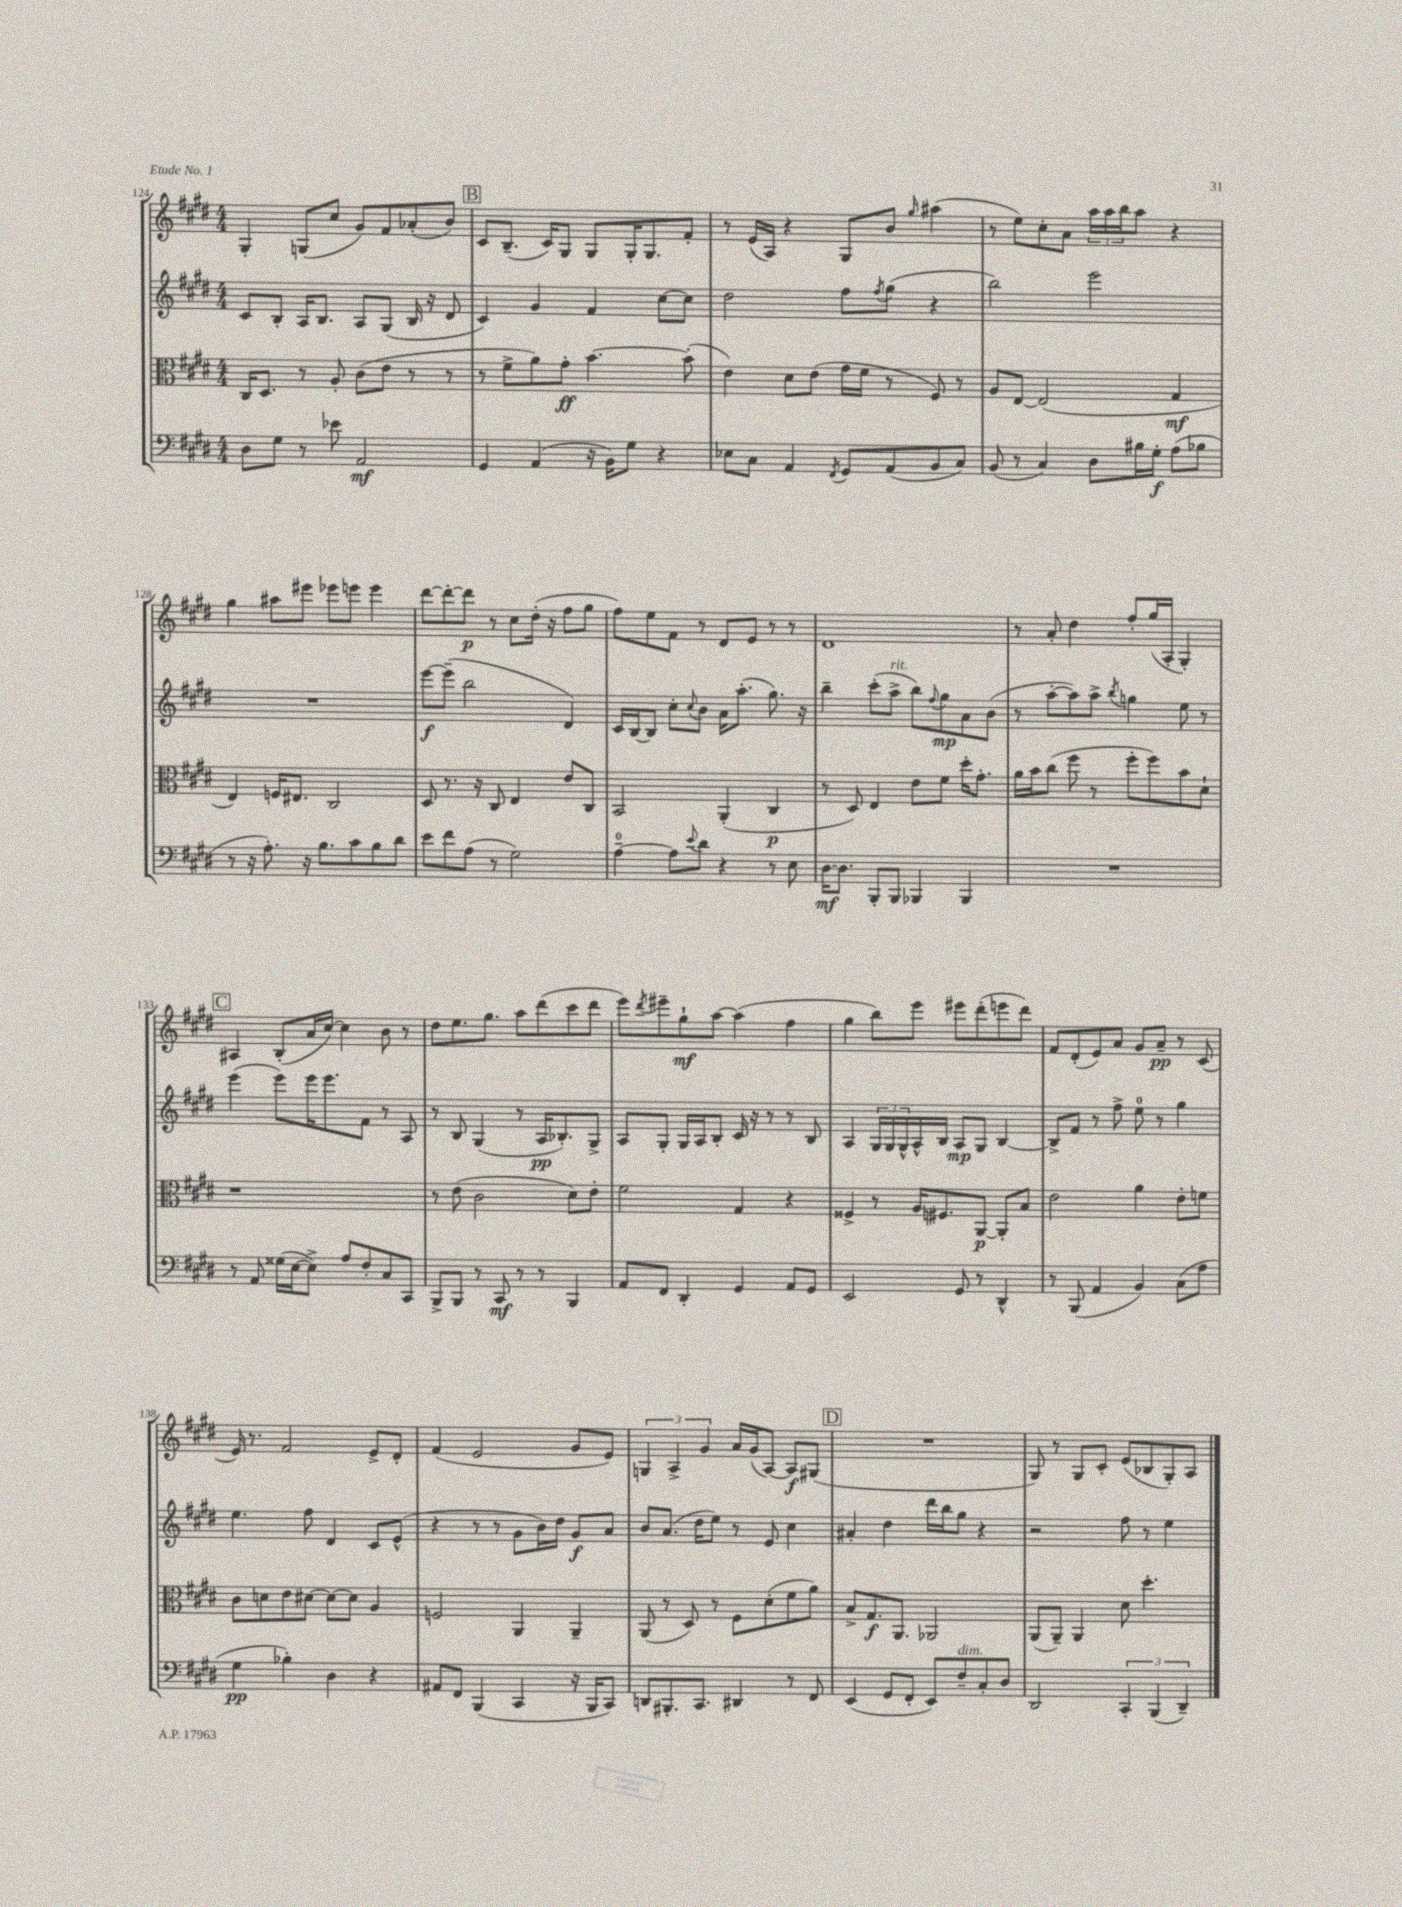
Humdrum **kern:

**kern	**dynam	**kern	**dynam	**kern	**dynam	**kern	**dynam
*part4	*part4	*part3	*part3	*part2	*part2	*part1	*part1
*staff4	*staff4	*staff3	*staff3	*staff2	*staff2	*staff1	*staff1
*clefF4	*	*clefC3	*	*clefG2	*	*clefG2	*
*k[f#c#g#d#]	*	*k[f#c#g#d#]	*	*k[f#c#g#d#]	*	*k[f#c#g#d#]	*
*M4/4	*	*M4/4	*	*M4/4	*	*M4/4	*
=124	=124	=124	=124	=124	=124	=124	=124
8D#\L	.	16C#/KL	.	8c#/L	.	4G#'/	.
.	.	8.D#/J	.	.	.	.	.
8G#\J	.	.	.	8B'/J	.	.	.
8r	.	8r	.	16A/KL	.	(8Gn/L	.
.	.	.	.	8.B/J	.	.	.
8e-X\	.	8A'/	.	.	.	8cc#/J	.
2AA/	mf	(8c#\L	.	8A/L	.	8g#/L)	.
.	.	8e\J	.	(8G#/J	.	8f#/	.
.	.	8r	.	16B/	.	(8a-X'/	.
.	.	.	.	16r	.	.	.
.	.	8r	.	8d#/	.	8b/J)	.
!!LO:REH:place=s1:t=B
=125	=125	=125	=125	=125	=125	=125	=125
4GG#/	.	8r	.	4c#/)	.	8c#/L	.
.	.	8f#^\L	.	.	.	(8.B~/J	.
(4AA/	.	8a\)	.	4g#/	.	.	.
.	.	.	.	.	.	16c#/KL)	.
.	.	8g#'\J	ff	.	.	8G#/J	.
16r	.	[4.b\	.	4f#/	.	8G#/L	.
16BB\KL)	.	.	.	.	.	.	.
8G#\J	.	.	.	.	.	16G#'/K	.
.	.	.	.	.	.	8.G#/	.
4r	.	.	.	[8cc#\L	.	.	.
.	.	(8b'\]	.	8cc#\J]	.	8f#'/J	.
=126	=126	=126	=126	=126	=126	=126	=126
8E-X\L	.	4e\)	.	2dd#\	.	8r	.
8C#\J	.	.	.	.	.	(16e/LL	.
.	.	.	.	.	.	16A/JJ)	.
4AA/	.	8d#\L	.	.	.	4r	.
.	.	(8e\J	.	.	.	.	.
8qFF#/	.	.	.	.	.	.	.
8GG#/L	.	16g#\LL	.	8ff#\L	.	8G#/L	.
.	.	16f#\JJ	.	.	.	.	.
.	.	.	.	8qff#/	.	.	.
(8AA/	.	8r	.	(8gg#\J	.	8b/J	.
.	.	.	.	.	.	16qqgg#/	.
8BB/	.	8F#/)	.	4r	.	(4aa#X\	.
8C#/J)	.	8r	.	.	.	.	.
=127	=127	=127	=127	=127	=127	=127	=127
(8BB/	.	8A/L	.	2bb\)	.	8r	.
8r	.	[8E/J	.	.	.	8ee\L)	.
4C#/)	.	(2E/]	.	.	.	8cc#'\	.
.	.	.	.	.	.	8a\J	.
8D#\L	.	.	.	2eee\	.	24aa\LL	.
.	.	.	.	.	.	24aa\	.
.	.	.	.	.	.	24bb\J	.
16B#X\L	.	.	.	.	.	8aa\J	.
16G#'\JJ	f	.	.	.	.	.	.
(8A\L	.	4G#/	mf	.	.	4r	.
8B-X\J	.	.	.	.	.	.	.
!!LO:LB:g=z
=128	=128	=128	=128	=128	=128	=128	=128
8r	.	4E/)	.	1r	.	4gg#\	.
16r	.	.	.	.	.	.	.
8.A'\)	.	.	.	.	.	.	.
.	.	16Fn/KL	.	.	.	8aa#X\L	.
.	.	8.E#X/J	.	.	.	.	.
16r	.	.	.	.	.	8eee#X\J	.
8.B\L	.	.	.	.	.	.	.
.	.	2C#/	.	.	.	8eee-X\L	.
8c#\	.	.	.	.	.	8eeen\J	.
8B\	.	.	.	.	.	4eee\	.
8d#\J	.	.	.	.	.	.	.
=129	=129	=129	=129	=129	=129	=129	=129
8e\L	.	8D#/	.	[8eee\L	f	[8ddd#\L	.
8f#\	.	8.r	.	(8eee~\J]	.	8ddd#'\_	.
(8A\J	.	.	.	2bb\	.	8ddd#\J]	p
.	.	16r	.	.	.	.	.
8r	.	8C#/	.	.	.	8r	.
2G#\)	.	4E/	.	.	.	8cc#\L	.
.	.	.	.	.	.	(16dd#'\Jk	.
.	.	.	.	.	.	16r	.
.	.	8e/L	.	4d#/)	.	8ff#\L	.
.	.	8C#/J	.	.	.	8gg#\J	.
=130	=130	=130	=130	=130	=130	=130	=130
[4A~\	.	2BB/	.	16c#/LL	.	8ff#\L)	.
.	.	.	.	[16B/J	.	.	.
.	.	.	.	8B/J]	.	8ee\	.
8A\L]	.	.	.	8cc#'\L	.	8f#\J	.
8qqe/	.	.	.	8qqcc#/	.	.	.
8d#\J	.	.	.	8b\J	.	8r	.
4r	.	(4AA'/	.	16a\KL	.	8d#/L	.
.	.	.	.	(8.aa'\J	.	.	.
.	.	.	.	.	.	8e/J	.
8r	.	4C#/	p	8.gg#\)	.	8r	.
8E\	.	.	.	.	.	8r	.
.	.	.	.	16r	.	.	.
=131	=131	=131	=131	=131	=131	=131	=131
[16D#\KL	mf	8r	.	4bb~\	.	1d#	.
8.D#\J]	.	.	.	.	.	.	.
.	.	8D#/)	.	.	.	.	.
8BBB'/L	.	4E/	.	(8ccc#'\L	.	.	.
!	!	!	!	!LO:TX:a:i:t=rit.	!	!	!
8BBB/J	.	.	.	8aa^\J	.	.	.
4BBB-X/	.	8e\L	.	8bb\L)	.	.	.
.	.	.	.	8qqff#/	.	.	.
.	.	8f#\J	.	8gg#\	mp	.	.
4BBB-/	.	16dd#'\KL	.	8a\	.	.	.
.	.	8.g#'\J	.	.	.	.	.
.	.	.	.	(8b\J	.	.	.
=132	=132	=132	=132	=132	=132	=132	=132
1r	.	16a\LL	.	8r	.	8r	.
.	.	16b\J	.	.	.	.	.
.	.	(8cc#\J	.	[8aa'\L	.	8a'/	.
.	.	8ff#\	.	8aa\])	.	4dd#\	.
.	.	8r	.	8aa^\J	.	.	.
.	.	.	.	8qbb/	.	.	.
.	.	8ff#'\L	.	4ggn\	.	8ff#'/L	.
.	.	8ff#\)	.	.	.	(16gg#/L	.
.	.	.	.	.	.	16A'/JJ	.
.	.	8b\	.	8ee\	.	4G#'/)	.
.	.	8d#`\J	.	8r	.	.	.
!!LO:LB:g=z
!!LO:REH:place=s1:t=C
=133	=133	=133	=133	=133	=133	=133	=133
8r	.	1r	.	(4eee\	.	4A#X/	.
8AA/	.	.	.	.	.	.	.
(16G##X\LL	.	.	.	8eee\L)	.	(8B'/L	.
[16E\J	.	.	.	.	.	.	.
8E^\J])	.	.	.	16eee\K	.	16a/L	.
.	.	.	.	8.eee\	.	[16cc#/JJ)	.
8A/L	.	.	.	.	.	4cc#\]	.
8F#'/	.	.	.	8f#\J	.	.	.
8C#/	.	.	.	8r	.	8b\	.
8CC#/J	.	.	.	8A/	.	8r	.
=134	=134	=134	=134	=134	=134	=134	=134
8BBB^/L	.	8r	.	8r	.	8dd#\L	.
8BBB/J	.	(8e\	.	8B/	.	8.ee\	.
8r	.	2c#\	.	(4G#/	.	.	.
.	.	.	.	.	.	8.gg#\J	.
8CC#/	mf	.	.	.	.	.	.
8r	.	.	.	8r	.	8aa\L	.
8r	.	.	.	16A/KL	pp	(8ddd#\	.
.	.	.	.	8.B-X'/)	.	.	.
4BBB/	.	8d#\L)	.	.	.	8ccc#\	.
.	.	8e'\J	.	8G#^/J	.	8ddd#\J	.
=135	=135	=135	=135	=135	=135	=135	=135
8AA/L	.	2f#\	.	8A/L	.	8eee\L)	.
.	.	.	.	.	.	8qddd#/	.
8FF#/J	.	.	.	8G#'/J	.	8eee#X~\	.
4DD#'/	.	.	.	16G#/LL	.	8gg#`\	mf
.	.	.	.	16A/J	.	.	.
.	.	.	.	8B'/J	.	[8aa\J	.
4GG#/	.	4G#/	.	16c#/	.	(4aa\]	.
.	.	.	.	16r	.	.	.
.	.	.	.	8r	.	.	.
8AA/L	.	4r	.	8r	.	4ff#\	.
8GG#/J	.	.	.	8B/	.	.	.
=136	=136	=136	=136	=136	=136	=136	=136
2EE/	.	4F##X^/	.	4A/	.	4gg#\	.
.	.	8r	.	24G#/LL	.	8bb\L)	.
.	.	.	.	24G#/	.	.	.
.	.	.	.	24G#^^/	.	.	.
.	.	16A/KL	.	16A^^/	.	8eee\J	.
.	.	8.F#X/	.	16B/JJ	.	.	.
8GG#/	.	.	.	8A/L	mp	8eee#X\L	.
8r	.	[8AA/J	p	8G#/J	.	(8ddd#'\	.
4DD#^^/	.	8AA'/L]	.	[4B/	.	8eeen\	.
.	.	8B/J	.	.	.	8ddd#\J)	.
=137	=137	=137	=137	=137	=137	=137	=137
8r	.	2e\	.	8B^/L]	.	8f#/L	.
(8BBB/	.	.	.	8f#/J	.	(8d#'/	.
4AA/	.	.	.	8r	.	8e/)	.
.	.	.	.	8ff#^\	.	8a/J	.
4BB/)	.	4a\	.	8ee\	.	8g#/L	.
.	.	.	.	8r	.	8a~/J	pp
(8C#\L	.	8e'\L	.	4gg#\	.	8r	.
8A\J	.	8fn\J	.	.	.	(8c#/	.
!!LO:LB:g=z
=138	=138	=138	=138	=138	=138	=138	=138
4G#\	pp	8c#\L	.	4.ee\	.	16e/)	.
.	.	.	.	.	.	8.r	.
.	.	8dn\	.	.	.	.	.
4B-X'\)	.	8e\	.	.	.	2f#/	.
.	.	[8d#X\J	.	8ff#\	.	.	.
4D#\	.	8d#\L_	.	4d#/	.	.	.
.	.	8d#\J]	.	.	.	.	.
4r	.	4A/	.	8c#/L	.	8e^/L	.
.	.	.	.	(8e^^/J	.	8d#'/J	.
=139	=139	=139	=139	=139	=139	=139	=139
8AA#X/L	.	2Fn/	.	4r	.	(4f#/	.
8FF#/J	.	.	.	.	.	.	.
(4BBB/	.	.	.	8r	.	2e/	.
.	.	.	.	8r	.	.	.
4CC#/	.	4AA/	.	8g#\L	.	.	.
.	.	.	.	16b\L)	.	.	.
.	.	.	.	16dd#\JJ	.	.	.
16r	.	4AA~/	.	8g#/L	f	8g#/L	.
16BBB/KL	.	.	.	.	.	.	.
8CC#/J)	.	.	.	8a/J	.	8e/J)	.
=140	=140	=140	=140	=140	=140	=140	=140
8DDn/L	.	(8AA/	.	8b/L	.	6Gn/	.
8.BBB#X'/	.	8r	.	(8.a/J	.	.	.
.	.	.	.	.	.	6A^/	.
.	.	8D#/)	.	.	.	.	.
8.CC#/J	.	.	.	16dd#\KL	.	.	.
.	.	.	.	.	.	6g#/	.
.	.	8r	.	8ee\J)	.	.	.
4DD#X/	.	8F#\L	.	8r	.	16a/LL	.
.	.	.	.	.	.	(16g#/J	.
.	.	(8d#'\	.	8e/	.	[8A/J)	.
8r	.	8f#\	.	4cc#\	.	8A/L]	f
8FF#/	.	8a\J)	.	.	.	(8G#X/J	.
!!LO:REH:place=s1:t=D
=141	=141	=141	=141	=141	=141	=141	=141
(4EE/	.	8B^/L	.	4a#X'/	.	1r	.
.	.	8.G#/	f	.	.	.	.
8GG#/L	.	.	.	4dd#\	.	.	.
.	.	8.AA/J	.	.	.	.	.
8FF#'/J	.	.	.	.	.	.	.
8EE/L)	.	2AA-X/	.	16ddd#\LL	.	.	.
.	.	.	.	16bb\J	.	.	.
!LO:TX:a:i:t=dim.	!	!	!	!	!	!	!
8F#~/	.	.	.	8gg#\J	.	.	.
8C#'/	.	.	.	4r	.	.	.
8D#/J	.	.	.	.	.	.	.
=142	=142	=142	=142	=142	=142	=142	=142
2DD#/	.	(8AA/L	.	2r	.	8G#/)	.
.	.	8AA~/J)	.	.	.	8r	.
.	.	4AA/	.	.	.	8G#/L	.
.	.	.	.	.	.	8c#'/J	.
6CC#'/	.	8d#\	.	8ff#\	.	(8e/L	.
.	.	4.dd#'\	.	8r	.	8B-X/	.
(6BBB/	.	.	.	.	.	.	.
.	.	.	.	4ee\	.	8G#'/)	.
6DD#~/)	.	.	.	.	.	.	.
.	.	.	.	.	.	8A/J	.
==	==	==	==	==	==	==	==
*-	*-	*-	*-	*-	*-	*-	*-
